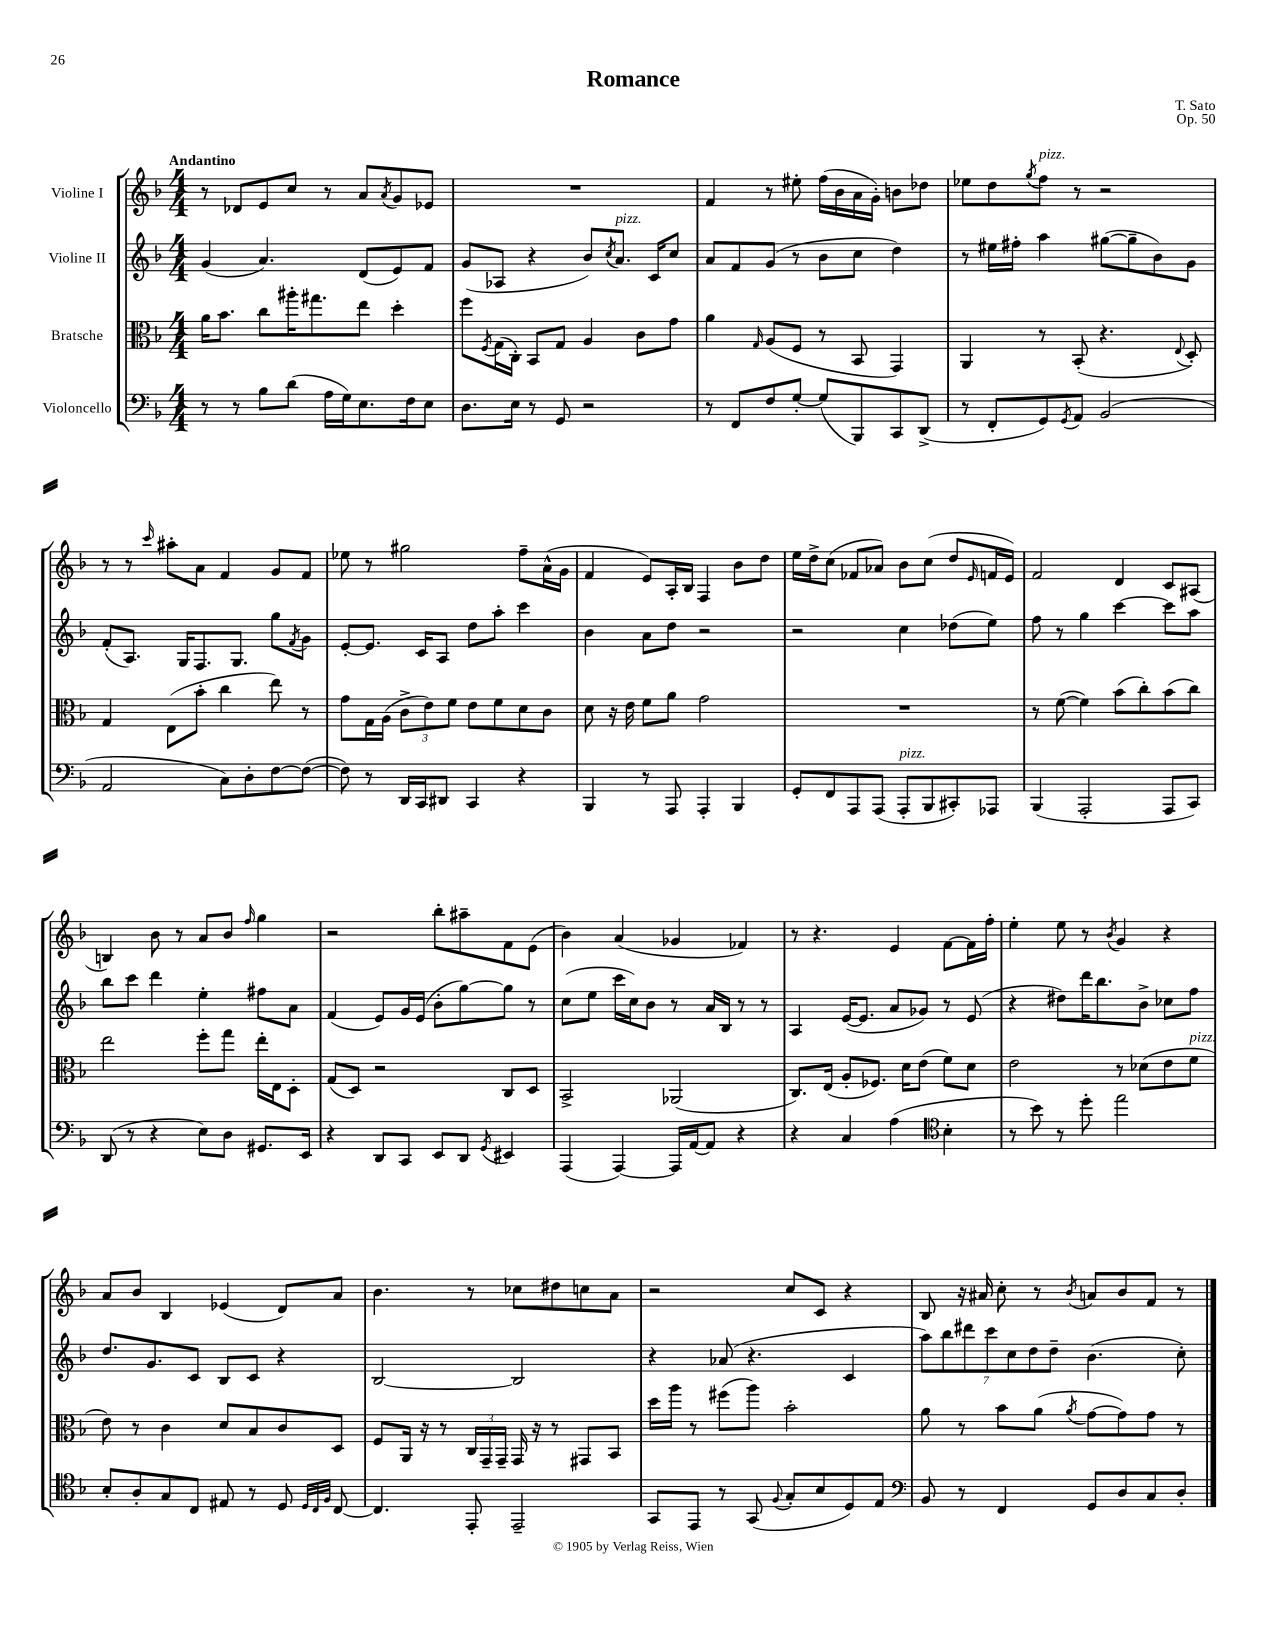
\header { title = "Romance" composer = "T. Sato" opus = "Op. 50" }
<<
\new StaffGroup <<
\new Staff = "s0" \with { instrumentName = "Violine I" } {
    \clef treble \key f \major \numericTimeSignature \time 4/4 \tempo "Andantino"
    r8 des'8 e'8 c''8 r8 a'8 \acciaccatura { a'8 } g'8 ees'8 |
    R1 |
    f'4 r8 eis''8-. f''16( bes'16 a'16 g'16-.) b'8 des''8 |
    ees''8 d''8 \acciaccatura { g''8 } f''8^\markup { \italic "pizz." } r8 r2 |
    r8 r8 \grace { c'''16 } ais''8-. a'8 f'4 g'8 f'8 |
    ees''8 r8 gis''2 f''8-- a'16-^( g'16 |
    f'4 e'8) a16-. bes16 f4 bes'8 d''8 |
    e''16 d''16-> c''8( fes'8 aes'8) bes'8 c''8( d''8 \grace { e'16 } f'16 e'16) |
    f'2 d'4 c'8 ais8( |
    b4) bes'8 r8 a'8 bes'8 \grace { f''16 } g''4 |
    r2 bes''8-. ais''8-- f'8 e'8( |
    bes'4) a'4( ges'4 fes'4) |
    r8 r4. e'4 f'8~ f'16 f''16-. |
    e''4-. e''8 r8 \acciaccatura { bes'8 } g'4 r4 |
    a'8 bes'8 bes4 ees'4( d'8) a'8 |
    bes'4. r8 ces''8 dis''8 c''8 a'8 |
    r2 c''8 c'8 r4 |
    bes8 r16 ais'16 c''8-. r8 \acciaccatura { bes'8 } a'8 bes'8 f'8 r8 \bar "|." |
}
\new Staff = "s1" \with { instrumentName = "Violine II" } {
    \clef treble \key f \major \numericTimeSignature \time 4/4
    g'4( a'4.) d'8( e'8) f'8 |
    g'8( aes8 r4 bes'8) \acciaccatura { c''8 } a'8.^\markup { \italic "pizz." } c'16 c''8 |
    a'8 f'8 g'8( r8 bes'8 c''8 d''4) |
    r8 eis''16 fis''16-. a''4 gis''8~( gis''8-- bes'8) g'8 |
    f'8-.( a8.) g16 f8. g8. g''8 \acciaccatura { f'8 } g'8 |
    e'8~-. e'8. c'16 a8 d''8 a''8-. c'''4 |
    bes'4 a'8 d''8 r2 |
    r2 c''4 des''8( e''8) |
    f''8 r8 g''4 c'''4~ c'''8 a''8 |
    bes''8 c'''8 d'''4 e''4-. fis''8 a'8 |
    f'4( e'8) g'16 e'16( bes'8-. g''8~) g''8 r8 |
    c''8( e''8 c'''16 c''16) bes'8 r8 a'16 bes16 r8 r8 |
    a4 e'16~( e'8. a'8 ges'8) r8 e'8( |
    r4 dis''8) d'''16 bes''8. bes'8-> ces''8 f''8 |
    d''8. g'8. c'8 bes8 c'8 r4 |
    bes2~ bes2 |
    r4 aes'8( r4. c'4 |
    \tuplet 7/4 { a''8) bes''8 dis'''8 c'''8 c''8 d''8 d''8-- } bes'4.( c''8-.) \bar "|." |
}
\new Staff = "s2" \with { instrumentName = "Bratsche" } {
    \clef alto \key f \major \numericTimeSignature \time 4/4
    a'16 bes'8. c''8 ais''16-. gis''8. e''8 d''4-. |
    f''8 \acciaccatura { f8 } g16( c16-.) bes,8 g8 a4 c'8 g'8 |
    a'4 \grace { g16 } a8( f8 r8 bes,8 g,4) |
    a,4 r8 bes,8-.( r4. \appoggiatura { e8 } d8-.) |
    g4 e8( bes'8-. c''4 e''8) r8 |
    g'8 g16 a16( \tuplet 3/2 { c'8-> e'8) f'8 } e'8 f'8 d'8 c'8 |
    d'8 r16 e'16 f'8 a'8 g'2 |
    R1 |
    r8 f'8~( f'4) bes'8( c''8-.) bes'8( c''8) |
    e''2 f''8-. g''8 e''16-. e16 d8-. |
    g8( d8) r2 c8 d8 |
    bes,2-> aes,2( |
    c8.) e16( a8-. fes8.) d'16 e'8( f'8) d'8 |
    e'2 r8 des'8( e'8 f'8^\markup { \italic "pizz." } |
    e'8) r8 c'4 d'8 bes8 c'8 d8 |
    f8 a,16 r16 r8 \tuplet 3/2 { c16 g,16-- g,16-- } g,16 r16 r8 gis,8 bes,8 |
    d''16 a''16 r8 fis''8( a''8) bes'2-. |
    a'8 r8 bes'8 a'8( \acciaccatura { a'8 } g'8~ g'8) g'8 r8 \bar "|." |
}
\new Staff = "s3" \with { instrumentName = "Violoncello" } {
    \clef bass \key f \major \numericTimeSignature \time 4/4
    r8 r8 bes8 d'8( a16 g16) e8. f16 e8 |
    d8. e16 r8 g,8 r2 |
    r8 f,8 f8 g8~-. g8( bes,,8) c,8 d,8->( |
    r8 f,8-. g,8) \acciaccatura { g,8 } a,8 bes,2( |
    a,2 c8) d8-. f8~ f8~( |
    f8) r8 d,16 c,16 dis,8 c,4 r4 |
    bes,,4 r8 a,,8 a,,4-. bes,,4 |
    g,8-. f,8 a,,8 a,,8( a,,8-.^\markup { \italic "pizz." } bes,,8 cis,8-.) aes,,8 |
    bes,,4( a,,2-. a,,8 c,8) |
    d,8( r8 r4 e8) d8 gis,8. e,16 |
    r4 d,8 c,8 e,8 d,8 \acciaccatura { g,8 } eis,4 |
    a,,4( a,,4~) a,,16 a,16~ a,8 r4 |
    r4 c4 a4( \clef tenor bes4-. |
    r8 bes'8) r8 d''8-. e''2 |
    bes8-. a8-. g8 c8 eis8 r8 d8 \grace { d32 c32 f32 } c8~ |
    c4. e,8-. e,2-- |
    g,8 e,8 r8 g,8( \appoggiatura { f8 } g8-. bes8 d8) e8 |
    \clef bass bes,8 r8 f,4 g,8 d8 c8 d8-. \bar "|." |
}
>>
>>
\layout { \context { \Score \remove "Bar_number_engraver" } }
